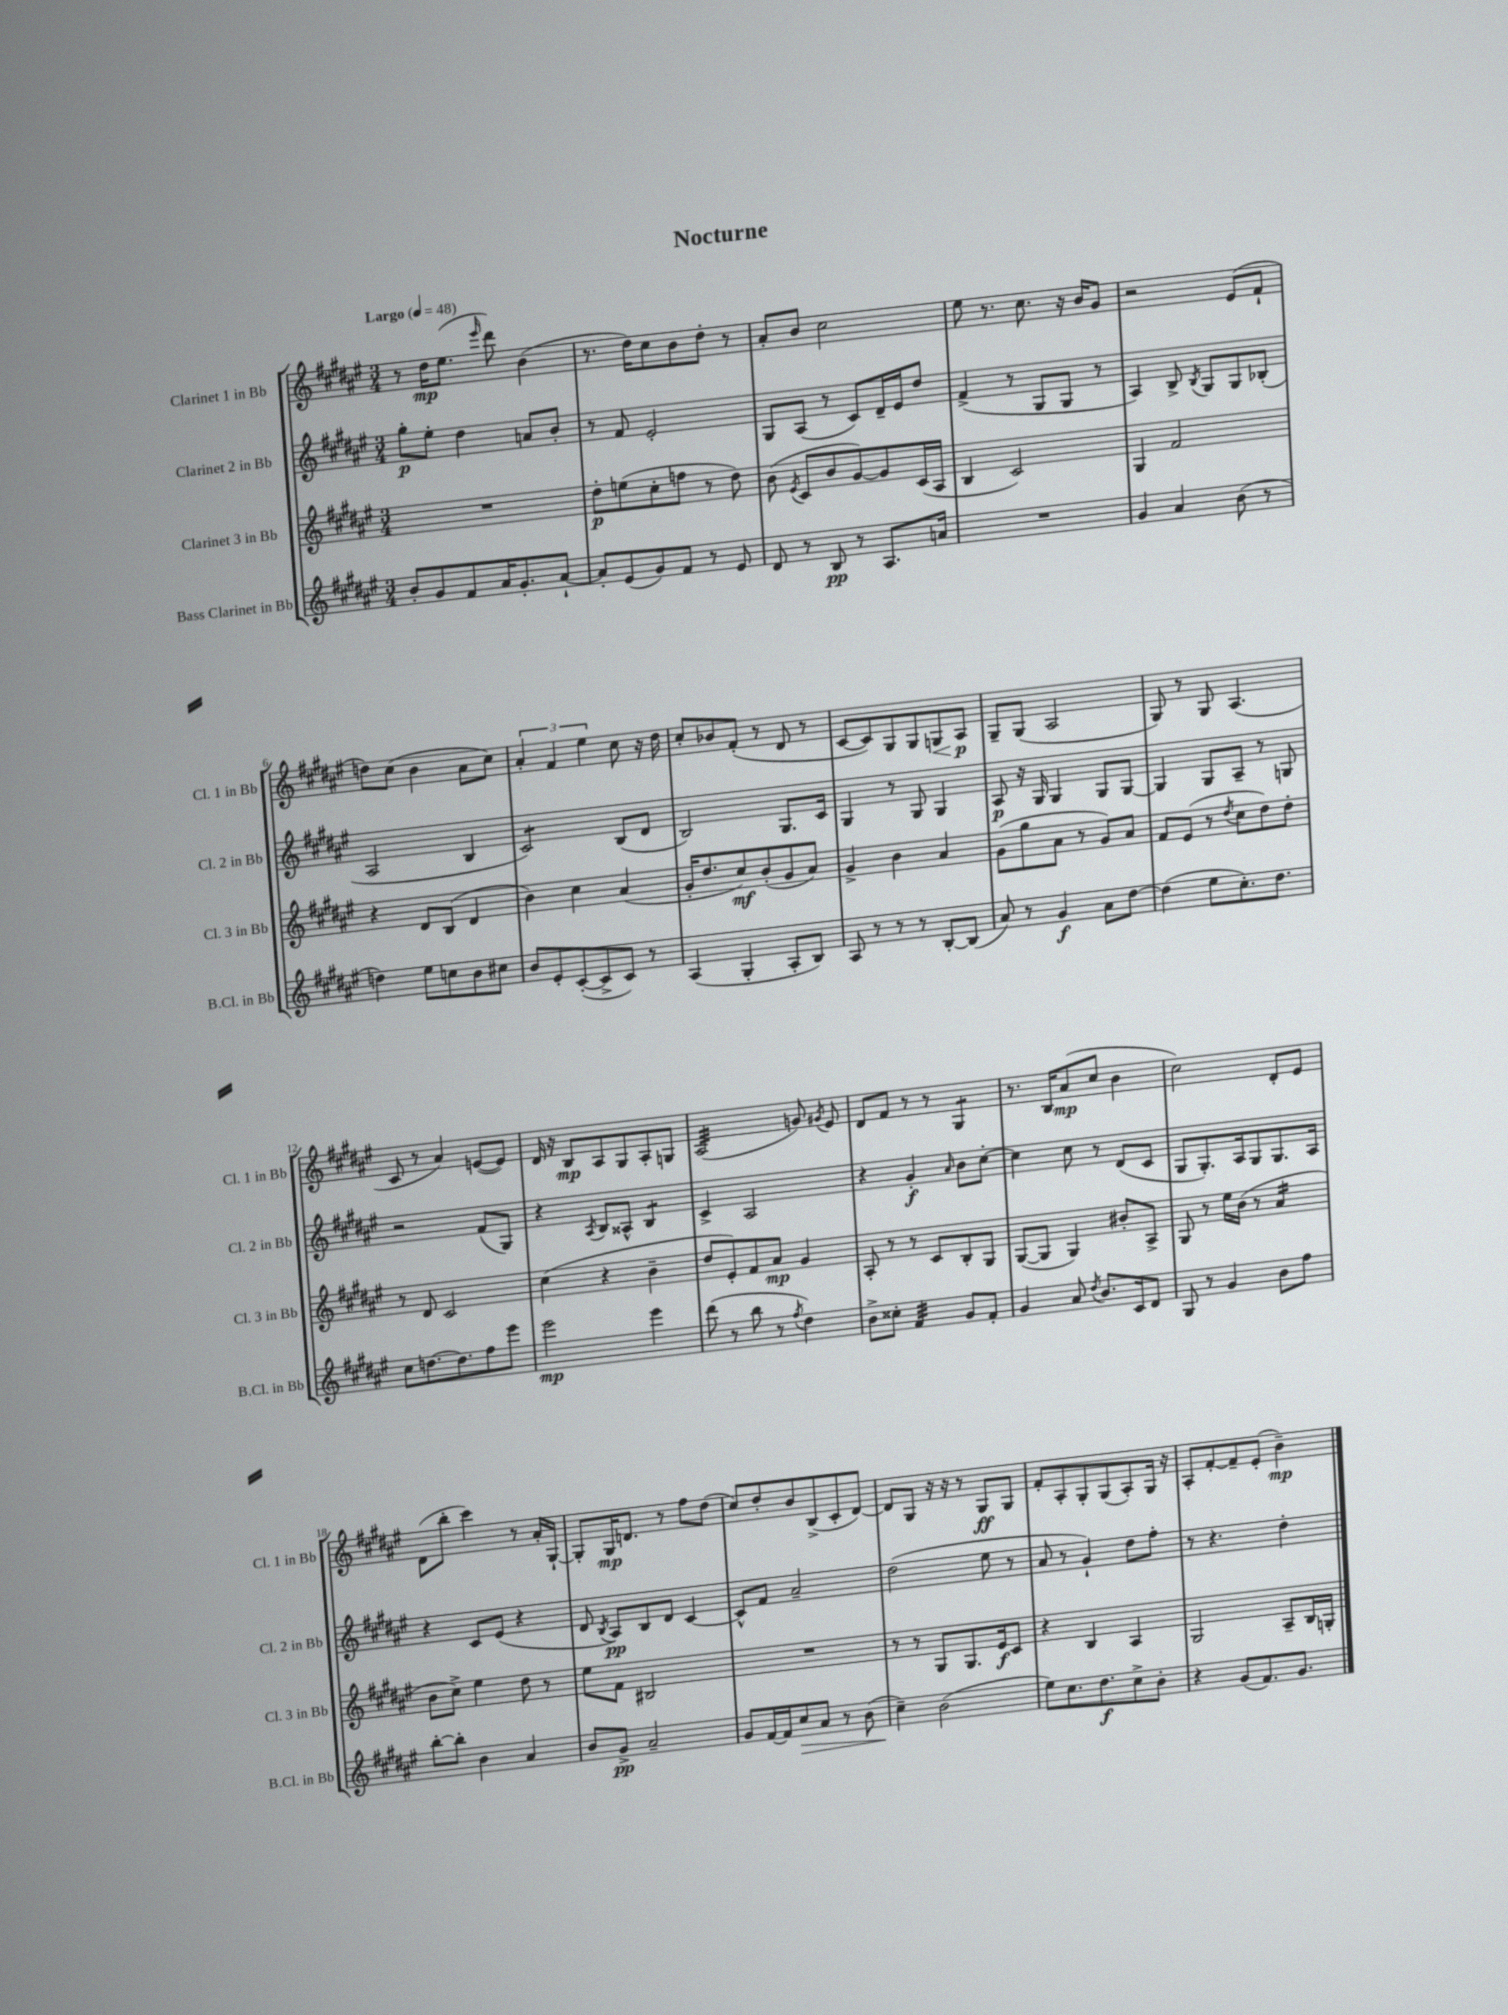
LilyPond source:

\header { title = "Nocturne" }
<<
\new StaffGroup <<
\new Staff = "s0" \with { instrumentName = "Clarinet 1 in Bb" shortInstrumentName = "Cl. 1 in Bb" } {
    \clef treble \key fis \major \numericTimeSignature \time 3/4 \tempo "Largo" 4 = 48
    \autoBeamOff r8 dis''16[\mp eis''8.]( \grace { eis'''16 } dis'''8) b'4( |
    r8. dis''16[) cis''8 b'8 dis''8]-. r8 |
    ais'8[-. b'8] cis''2 |
    eis''8 r8. cis''8. r16 b'16[ gis'8] |
    r2 eis'8[( fis'8]-! |
    d''8[) cis''8]( b'4 ais'8[ cis''8]) |
    \tuplet 3/2 { ais'4-. fis'4 eis''4 } cis''8 r16 dis''16 |
    cis''8[-. bes'8 fis'8]-.( r8 dis'8 r8 |
    cis'8[~ cis'8) gis8 gis8 g8\< ais8]\p\! |
    gis8[-- gis8]( ais2 |
    gis8) r8 gis8 ais4.( |
    cis'8 r8 ais'4) e'8[~( e'8]) |
    dis'16 r16 b8[\mp ais8 gis8 ais8-. g8] |
    ais2:32( g'8) \acciaccatura { gis'8 } eis'8 |
    dis'8[ fis'8] r8 r8 gis4:8 |
    r8. b16[ ais'8\mp( cis''8] b'4 |
    cis''2) dis'8[-. eis'8] |
    dis'8[( b''8]-. cis'''4) r8 ais'16[-. gis16]~-! |
    gis8[-. gis16\mp d'8.] r8 fis''8[ dis''8]( |
    cis''8[) dis''8-. b'8 b8->( cis'8-. dis'8]~) |
    dis'8[ gis8] r16 r16 r8 gis8[\ff gis8] |
    fis'8[-. ais8-. gis8-. gis8( ais8-.) gis16] r16 |
    ais8[-. fis'8~-. fis'8-- eis'8]-.( b'4--\mp) \bar "|." |
}
\new Staff = "s1" \with { instrumentName = "Clarinet 2 in Bb" shortInstrumentName = "Cl. 2 in Bb" } {
    \clef treble \key fis \major \numericTimeSignature \time 3/4
    \autoBeamOff gis''8[-.\p eis''8]-. dis''4 a'8[ b'8]-. |
    r8 fis'8 eis'2-. |
    gis8[ ais8]( r8 cis'8[) dis'16-- eis'16 dis''8] |
    fis'4->( r8 gis8[ gis8] r8 |
    ais4) b8-> \acciaccatura { b8 } gis8[ gis8 bes8]-.( |
    ais2 b4 |
    cis'2:8) b8[( dis'8] |
    b2) gis8.[ cis'16] |
    gis4 r8 gis8 gis4 |
    ais8\p r16 gis16 gis4 gis8[ gis8]~ |
    gis4 gis8[ ais8]-- r8 g8 |
    r2 fis'8[( gis8]) |
    r4 \acciaccatura { ais8 } b8[ aisis8]-^ b4:8 |
    cis'4-> ais2 |
    r4 gis'4-.\f \grace { ais'16 } b'8[ cis''8]~-. |
    cis''4 cis''8 r8 dis'8[( cis'8] |
    gis8[ gis8.-.) ais16 gis8 gis8. ais16] |
    r4 cis'8[ eis'8]( r4 |
    dis'8 \acciaccatura { b8 } ais8[\pp) b8 dis'8] cis'4~ |
    cis'8[-^ fis'8] ais'2-- |
    dis''2( eis''8 r8 |
    ais'8 r8 gis'4-!) dis''8[ fis''8]-. |
    r8 r4. dis''4-. \bar "|." |
}
\new Staff = "s2" \with { instrumentName = "Clarinet 3 in Bb" shortInstrumentName = "Cl. 3 in Bb" } {
    \clef treble \key fis \major \numericTimeSignature \time 3/4
    \autoBeamOff R2. |
    dis''8[-.\p e''8( cis''8-. f''8] r8 dis''8) |
    b'8( \acciaccatura { eis'8 } cis'8[ b'8 gis'8~) gis'8 cis'16( ais16] |
    b4 cis'2) |
    gis4 fis'2 |
    r4 dis'8[ b8]( dis'4 |
    b'4) cis''4 ais'4( |
    gis'16[-. dis''8. cis''8\mf) b'8-.( gis'8 ais'8]) |
    gis'4-> b'4 ais'4 |
    gis'8[( gis''8 ais'8] r8 gis'8[) ais'8] |
    fis'8[ eis'8]( r8 \acciaccatura { dis''8 } cis''8[ dis''8) dis''8]-. |
    r8 dis'8 cis'2 |
    cis''4( r4 b'4-- |
    dis''8[ eis'8-.) fis'8 ais'8]\mp gis'4 |
    ais8-. r8 r8 cis'8[ b8-. gis8] |
    gis8[~( gis8] gis4) bis'8[-. ais8]-> |
    gis8 r8 eis''16[ b'16]( r8 ais'4:16 |
    b'8[ cis''8]->) eis''4 dis''8 r8 |
    eis''8[ fis'8] bis2 |
    R2. |
    r8 r8 gis8[ gis8. eis'16\f cis'8] |
    r4 b4 ais4 |
    gis2 ais8[-- b16 g16]-. \bar "|." |
}
\new Staff = "s3" \with { instrumentName = "Bass Clarinet in Bb" shortInstrumentName = "B.Cl. in Bb" } {
    \clef treble \key fis \major \numericTimeSignature \time 3/4
    \autoBeamOff b'8[-. gis'8 fis'8 ais'16 gis'8.-. ais'8]~-! |
    ais'8[-. eis'8( gis'8) fis'8] r8 eis'8 |
    dis'8 r8 b8\pp r8 ais8.[ a'16] |
    R2. |
    gis'4 ais'4 b'8( r8 |
    d''4) eis''8[ c''8 b'8 cis''8] |
    b'8[ eis'8-. cis'8~-.( cis'8-> cis'8]) r8 |
    ais4( gis4-. ais8[-. b8]) |
    ais8 r8 r8 r8 b8[~-. b8]( |
    ais'8) r8 gis'4\f ais'8[ dis''8]~ |
    dis''4( eis''8[ cis''8.-.) dis''8.] |
    cis''8[ d''8.~ d''8. fis''8 eis'''8] |
    eis'''2\mp eis'''4 |
    dis'''8( r8 b''8 r8 \acciaccatura { fis''8 } dis''4) |
    b'8[-> cisis''8]-. fis'4:32 gis'8[ fis'8]-. |
    gis'4 ais'8 \acciaccatura { dis''8 } b'8.[ cis'16 dis'8] |
    gis8 r8 gis'4 b'8[ fis''8] |
    b''8[~-. b''8]-. b'4 ais'4 |
    b'8[ gis'8]->\pp ais'2-- |
    gis'8[ fis'16~ fis'16 cis''8\> ais'8] r8 b'8( |
    cis''4--\!) b'2( |
    eis''8[) cis''8. dis''8.\f cis''8-> b'8]-. |
    r4 gis'8[( fis'8.) gis'8.] \bar "|." |
}
>>
>>
